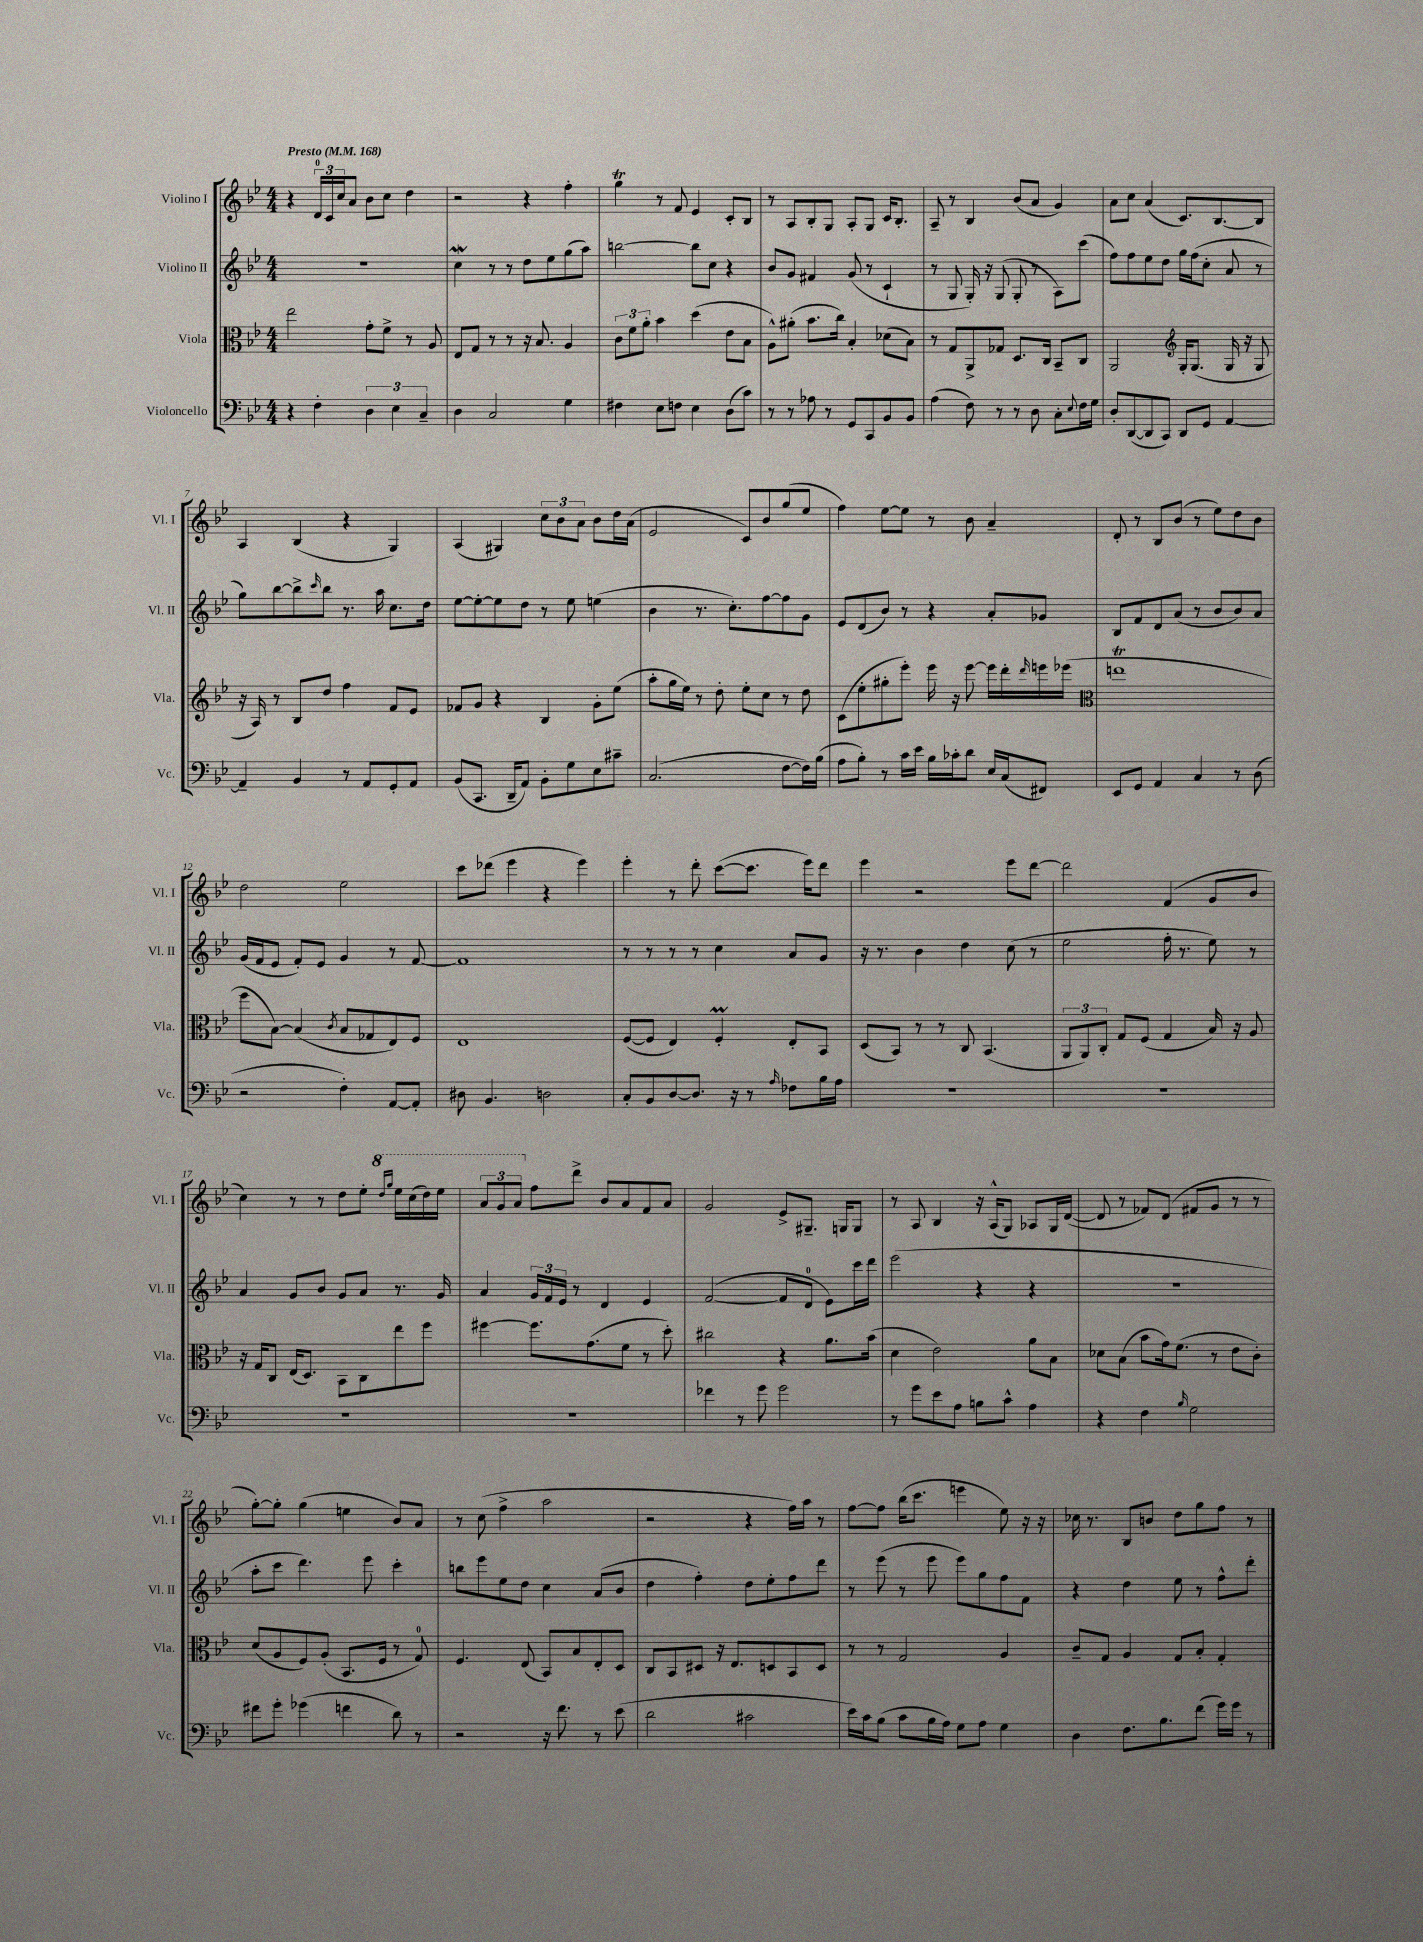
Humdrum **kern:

**kern	**kern	**kern	**kern
*staff4	*staff3	*staff2	*staff1
*clefF4	*clefC3	*clefG2	*clefG2
*k[b-e-]	*k[b-e-]	*k[b-e-]	*k[b-e-]
*M4/4	*M4/4	*M4/4	*M4/4
*MM168	*MM168	*MM168	*MM168
4r	2ee-\	1r	4r
4F'\	.	.	24d/LL
.	.	.	24c/
.	.	.	24cc/J
.	.	.	8a/J
6D\	8g'\L	.	8b-\L
.	8f^\J	.	8cc\J
6E-\	.	.	.
.	8r	.	4dd\
6C~/	.	.	.
.	8A/	.	.
=	=	=	=
4D\	8E-/L	4cc\	2r
.	8G/J	.	.
2C/	8r	8r	.
.	8r	8r	.
.	16r	8dd\L	4r
.	8.B-/	.	.
.	.	8ee-\	.
4G\	4A/	(8gg\	4ff'\
.	.	8aa\J)	.
=	=	=	=
4F#\	12c\L	[2bb\	4gg\
.	12f\	.	.
.	12a'\J	.	.
8E-\L	4b-\	.	8r
8F\J	.	.	8f/
4E-\	(4dd\	8bb\]L	4e-/
.	.	8cc\J	.
(8D\L	8e-\L	4r	8c'/L
8c\J)	8B-\J	.	8B-/J
=	=	=	=
8r	8A^^\L)	8b-/L	8r
8r	(8a#'\J	8g/J	8A/L
8A-\	8.b-\L	4f#/	8B-'/
8r	.	.	8G/J
.	16cc\Jk)	.	.
8GG/L	4B-'/	(8g/	8A'/L
8CC/	.	8r	8G/J
8BB-/	(8d-\L	4c`/	16c/LK
.	.	.	8.B-'/J
8BB-/J	8B-\J)	.	.
=	=	=	=
(4A\	8r	8r	8A~/
.	8G/L	8G/	8r
8F\)	8AA^/	16G'/)	4B-/
.	.	16r	.
8r	8G-/J	(8G/	.
8r	8.D/L	8G'/	(8b-/L
8D\	.	8r	8a/J
.	16C/Jk	.	.
8C'\L	8BB-~/L	8A\L)	4g/)
8qqE-/	.	.	.
16F\L	8C/J	(8ccc\J	.
16G\JJ	.	.	.
=	=	=	=
8D'/L	2AA/	8ff\L)	8a\L
([8DD/	.	8ff\	8cc\J
8DD/]	.	8ee-\	(4a/
8CC/J)	.	8dd\J	.
*	*clefG2	*	*
8DD/L	16G'/LK	16gg\LL	8.c/L)
.	(8.G/J	(16ff\J	.
8GG/J	.	8cc'\J	.
.	.	.	[8.B-/
[4AA/	16G/	8a/	.
.	16r	.	.
.	8G/	8r	8B-/]J
=	=	=	=
4AA~/]	16r	8gg\L)	4A/
.	16A/)	.	.
.	8r	[8bb-\	.
4BB-/	8B-/L	8bb-^\]	(4B-/
.	.	16qqccc/	.
.	8dd/J	8bb-\J	.
8r	4ff\	8.r	4r
8AA/L	.	.	.
.	.	16aa\	.
8GG'/	8f/L	8.cc\L	4G/)
8AA/J	8e-/J	.	.
.	.	16dd\Jk	.
=	=	=	=
(8BB-/L	8f-/L	[8ee-\L	(4A/
8.CC/J	8g/J	8ee-'\_	.
.	4r	8ee-\]	4G#/)
16DD~/LK	.	.	.
8AA/J)	.	8dd\J	.
8BB-'\L	4B-/	8r	12cc\L
.	.	.	12b-\
8G\	.	8ee-\	.
.	.	.	12a\J
8E-\	8g'\L	(4ee\	8b-\L
8c#~\J	(8ee-\J	.	16dd\L
.	.	.	(16a\JJ
=	=	=	=
(2.C/	8aa'\L	4b-\	2e-/
.	16gg\L	.	.
.	16ee-\JJ)	.	.
.	8r	8.r	.
.	8dd'\	.	.
.	.	8.cc'\L)	.
.	8ee-'\L	.	8c/L)
.	8cc\J	[8ff\	8b-/
[8F\L	8r	8ff\]	(8gg/
16F\]L)	8dd\	8g\J	8ee-/J
(16B-\JJ	.	.	.
=	=	=	=
8A\L	(8c\L	8e-/L	4ff\)
8B-'\J)	8ee-'\	(8d/	.
8r	8gg#'\	8b-/J)	[8ee-\L
16c\LL	8eee-'\J)	8r	8ee-\]J
16e-\JJ	.	.	.
16B-\LL	16eee-\	4r	8r
16c-'\J	16r	.	.
8d\J	[8eee-\	.	8b-\
16E-/LL	16eee-\]LL	8a'/L	4a~/
(16C/J	16ddd'\	.	.
.	16qqddd/	.	.
8FF#/J)	16eee\	8g-/J	.
.	(16eee-\JJ	.	.
=	=	=	=
*	*clefC3	*	*
8EE-/L	1ee	8B-/L	8d'/
8GG/J	.	8f/	8r
4AA/	.	8d/	8B-/L
.	.	(8a/J	(8b-/J
4C/	.	8r	8r
.	.	8b-/L	8ee-\L)
8r	.	8b-/)	8dd\
(8D\	.	8a/J	8b-\J
=	=	=	=
2r	8ff\L	(16g/LL	2dd\
.	.	16f/J	.
.	[8B-\J)	8e-/J	.
.	(4B-/]	8f'/L)	.
.	.	8e-/J	.
.	8qc/	.	.
4F'\)	8B-/L	4g/	2ee-\
.	8G-/	.	.
[8AA/L	8E-/)	8r	.
8AA'/]J	8F/J	[8f/	.
=	=	=	=
8D#\	1E-	1f]	8ccc\L
4.BB-/	.	.	(8ddd-\J
.	.	.	4eee-\
2D\	.	.	4r
.	.	.	4eee-\)
=	=	=	=
8C'/L	([8F/L	8r	4eee-'\
8BB-/	8F/]J	8r	.
[8D/	4E-/)	8r	8r
8.D/]J	.	8r	8ddd'\
.	4F'/	4cc\	([8ccc\L
16r	.	.	.
8r	.	.	8.ccc\]J
16qqA/	.	.	.
8F-\L	8E-'/L	8a/L	.
.	.	.	16eee-\LK)
16B-\L	8BB-/J	8g/J	8ddd\J
16A\JJ	.	.	.
=	=	=	=
1r	(8D/L	16r	4eee-\
.	.	8.r	.
.	8BB-/J)	.	.
.	8r	4b-\	2r
.	8r	.	.
.	8C/	4dd\	.
.	(4.BB-/	.	.
.	.	(8cc\	8eee-\L
.	.	8r	[8ddd\J
=	=	=	=
1r	12AA/L	2ee-\	2ddd\]
.	12AA/)	.	.
.	12C'/J	.	.
.	8G/L	.	.
.	(8F/J	.	.
.	4G/	16ff'\	(4f/
.	.	8.r	.
.	16B-/)	8ee-\)	8g/L
.	16r	.	.
.	8A/	8r	8b-/J
=	=	=	=
1r	16r	4a/	4cc\)
.	16G/LK	.	.
.	8C/J	.	.
.	(16E-/LK	8g/L	8r
.	8.D/J)	.	.
.	.	8b-/J	8r
.	8BB-\L	8g/L	8dd\L
.	8C\	8a/J	8ee-'\J
.	.	.	16qqddd/LL
.	.	.	16qqggg/JJ
.	8ee-\	8.r	16eee-\LL
.	.	.	(16ccc\
.	8ff\J	.	16ddd\)
.	.	16g/	16eee-\JJ
=	=	=	=
1r	[4ff#\	4a/	12aa/L
.	.	.	12gg/
.	.	.	12aa/J
.	8.ff#\]L	24g/LL	8ff\L
.	.	24f/	.
.	.	24e-/JJ	.
.	.	8r	8ddd^\J
.	(8.g\	.	.
.	.	4d/	8b-/L
.	8f\J	.	8a/
.	8r	4e-/	8f/
.	8dd'\)	.	8a/J
=	=	=	=
4f-\	2cc#\	([2f/	2g/
8r	.	.	.
8g\	.	.	.
2g\	4r	8f/]L	8e-^/L
.	.	8d/J	8.G#~/J
.	8.a\L	8e-\L)	.
.	.	.	16G/LK
.	.	16ccc\L	8G/J
.	(16b-\Jk	16ddd\JJ	.
=	=	=	=
8r	4d\	(2eee-\	8r
8g\L	.	.	8A/
8e-\	2e-\)	.	4B-/
8A\J	.	.	.
8B\L	.	4r	16r
.	.	.	(16A^^/LK
8c^^\J	.	.	8G/J)
4A\	8a\L	4r	8A-/L
.	8B-\J	.	16G/L
.	.	.	([16d/JJ
=	=	=	=
4r	8d-\L	1r	8d/]
.	(8B-\J	.	8r
4F\	8b-\L	.	8f-/L)
.	16g\k)	.	(8d/J
.	(8.f\J	.	.
16qqB-/	.	.	.
2G\	.	.	8f#/L
.	8r	.	8g/J
.	8e-\L	.	8r
.	8c'\J)	.	8r
=	=	=	=
8f#\L	(8d/L	8aa'\L	[8gg'\L)
8g'\J	8A/	8ccc\J	8gg'\]J
(4g-\	8F/)	4.ddd\)	(4gg\
.	(8A'/J	.	.
4f\	8.BB-/L	.	4ee\
.	.	8eee-\	.
.	16F/Jk	.	.
8d\)	8r	4ccc'\	8b-/L)
8r	8G/)	.	8a/J
=	=	=	=
2r	4.F/	8bb\L	8r
.	.	8eee-\	(8cc\
.	.	8ee-\	4ff^\
.	(8E-/	8dd\J	.
16r	8BB-/L)	4cc\	2aa\
8.f\	.	.	.
.	8B-/	.	.
8r	8E-'/	(8a/L	.
(8e-\	8D/J	8b-/J	.
=	=	=	=
2d\	8C/L	4dd\	2r
.	8BB-/	.	.
.	8D#/J	4ff'\)	.
.	16r	.	.
.	8.E-/L	.	.
2c#\	.	8dd\L	4r
.	8D/	8ee-'\	.
.	8BB-/	8ff\	16ff\LL)
.	.	.	16aa\JJ
.	8D/J	8ddd\J	8r
=	=	=	=
16e-\LL)	8r	8r	[8ff\L
16c\J	.	.	.
(8B-\J	8r	(8eee-\	8ff\]J
8c\L	2G/	8r	(16bb-\LK
.	.	.	8.ccc\J
16B-\L	.	8eee-\	.
16A\JJ)	.	.	.
8G\L	.	8eee-\L)	4eee\
8A\J	.	8gg\	.
4G\	4A/	8ff\	8ee-\)
.	.	8f\J	16r
.	.	.	16r
=	=	=	=
4D\	8c~/L	4r	16cc-\
.	.	.	8.r
.	8G/J	.	.
8.F\L	4A/	4dd\	8B-/L
.	.	.	8b/J
8.B-\	.	.	.
.	8G/L	8ee-\	8dd\L
(8f\J	8B-'/J	8r	8gg\
16g\LL)	4G'/	8ff^^\L	8ff\J
16g\JJ	.	.	.
8r	.	8ddd'\J	8r
==	==	==	==
*-	*-	*-	*-
